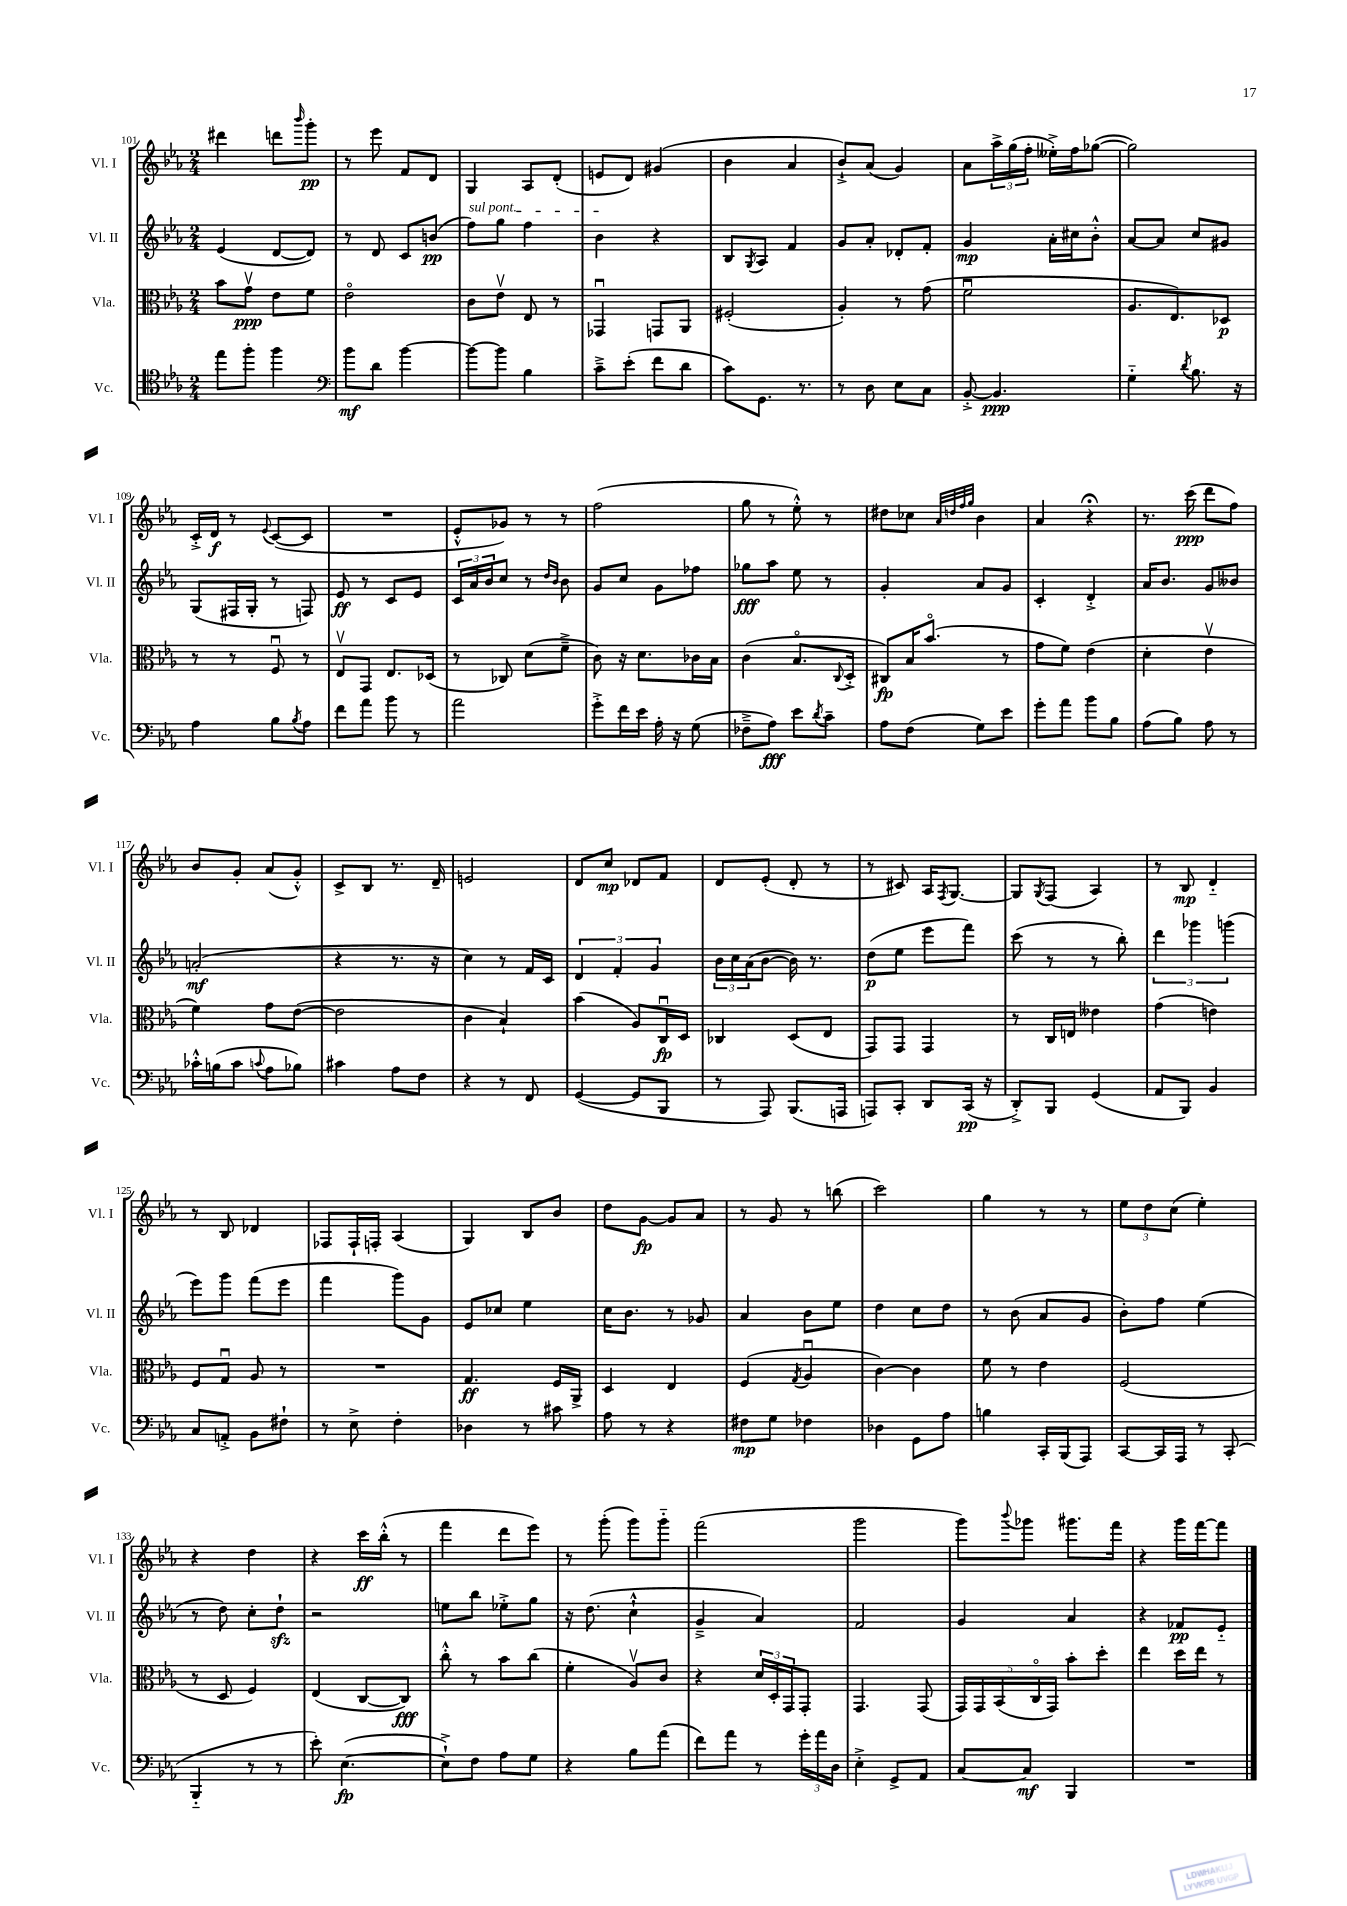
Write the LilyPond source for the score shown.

<<
\new StaffGroup <<
\new Staff = "s0" \with { instrumentName = "Vl. I" shortInstrumentName = "Vl. I" } {
    \clef treble \key ees \major \numericTimeSignature \time 2/4
    dis'''4 d'''8 \grace { bes'''16 } g'''8-.\pp |
    r8 ees'''8 f'8 d'8 |
    g4 aes8 d'8-.( |
    e'8 d'8) gis'4( |
    bes'4 aes'4 |
    bes'8-!->) aes'8( g'4) |
    aes'8 \tuplet 3/2 { aes''16-> g''16( f''16-. } eeses''16-.->) f''16 ges''8~( |
    ges''2) |
    c'16-.-> d'16\f r8 \appoggiatura { ees'8 } c'8~( c'8 |
    R2 |
    ees'8-.-^ ges'8) r8 r8 |
    f''2( |
    g''8 r8 ees''8-.-^) r8 |
    dis''8 ces''8 \grace { aes'32 d''32 f''32 g''32 } bes'4 |
    aes'4 r4\fermata |
    r8. c'''16\ppp( d'''8 f''8) |
    bes'8 g'8-. aes'8( g'8-.-^) |
    c'8-> bes8 r8. d'16-- |
    e'2 |
    d'8 c''8\mp des'8 f'8 |
    d'8 ees'8-.( d'8-. r8 |
    r8 cis'8) aes16 \acciaccatura { f8 } g8.~ |
    g8 \acciaccatura { g8 } f8( aes4) |
    r8 bes8\mp d'4-_ |
    r8 bes8 des'4 |
    fes8 fes16-! f16-. aes4( |
    g4) bes8 bes'8 |
    d''8 g'8~\fp g'8 aes'8 |
    r8 g'8 r8 b''8( |
    c'''2) |
    g''4 r8 r8 |
    \tuplet 3/2 { ees''8 d''8 c''8( } ees''4-.) |
    r4 d''4 |
    r4 c'''16\ff bes''16-.-^( r8 |
    f'''4 d'''8 ees'''8) |
    r8 g'''8-.( g'''8) g'''8-_ |
    f'''2( |
    g'''2 |
    g'''8) \appoggiatura { bes'''8 } ges'''8 gis'''8. f'''16 |
    r4 g'''16 f'''16~ f'''8 \bar "|." |
}
\new Staff = "s1" \with { instrumentName = "Vl. II" shortInstrumentName = "Vl. II" } {
    \clef treble \key ees \major \numericTimeSignature \time 2/4
    ees'4( d'8~ d'8) |
    r8 d'8 c'8 b'8\pp( |
    \once \override TextSpanner.bound-details.left.text = \markup { \italic "sul pont." } f''8\startTextSpan) g''8 f''4 |
    bes'4\stopTextSpan r4 |
    bes8 \acciaccatura { g8 } aes8 f'4 |
    g'8 aes'8-. des'8-. f'8-. |
    g'4\mp aes'16-. cis''16 bes'8-.-^ |
    aes'8~ aes'8 c''8 gis'8 |
    g8( fis16 g16-. r8 f8) |
    ees'8\ff r8 c'8 ees'8 |
    \tuplet 3/2 { c'16 aes'16 bes'16 } c''8 r8 \grace { d''16 bes'16 } bes'8 |
    g'8 c''8 g'8 fes''8 |
    ges''8\fff aes''8 ees''8 r8 |
    g'4-. aes'8 g'8 |
    c'4-. d'4-.-> |
    aes'16 bes'8. g'8 beses'8 |
    a'2-.\mf( |
    r4 r8. r16 |
    c''4) r8 f'16 c'16 |
    \tuplet 3/2 { d'4 f'4-. g'4 } |
    \tuplet 3/2 { bes'16 c''16 aes'16( } bes'8~ bes'16) r8. |
    d''8\p( ees''8 ees'''8 f'''8) |
    c'''8( r8 r8 bes''8-.) |
    \tuplet 3/2 { d'''4 ges'''4 g'''4( } |
    ees'''8) g'''8 f'''8( ees'''8 |
    f'''4 g'''8) g'8 |
    ees'8 ces''8 ees''4 |
    c''16 bes'8. r8 ges'8 |
    aes'4 bes'8 ees''8 |
    d''4 c''8 d''8 |
    r8 bes'8( aes'8 g'8 |
    bes'8-.) f''8 ees''4( |
    r8 d''8) c''8-. d''8-!\sfz |
    r2 |
    e''8 bes''8 ees''8-.-> g''8 |
    r16 d''8.( c''4-!-^ |
    g'4---> aes'4) |
    f'2 |
    g'4 aes'4 |
    r4 fes'8\pp ees'8-_ \bar "|." |
}
\new Staff = "s2" \with { instrumentName = "Vla." shortInstrumentName = "Vla." } {
    \clef alto \key ees \major \numericTimeSignature \time 2/4
    bes'8 g'8\upbow\ppp ees'8 f'8 |
    ees'2\flageolet |
    c'8 ees'8\upbow ees8 r8 |
    ges,4\downbow g,8 aes,8 |
    fis2-.( |
    aes4-.) r8 g'8( |
    f'2\downbow |
    aes8. ees8.) des8\p |
    r8 r8 f8\downbow r8 |
    ees8\upbow g,8 ees8. des16( |
    r8 ces8) d'8( f'8---> |
    c'8) r16 d'8. ces'16 bes16 |
    c'4( bes8.\flageolet \appoggiatura { c8 } d16-.-> |
    cis8\fp) bes16 bes'8.\flageolet( r8 |
    g'8 f'8) ees'4( |
    d'4-. ees'4\upbow |
    f'4) g'8 ees'8~( |
    ees'2 |
    c'4 bes4-!) |
    bes'4( aes8) c16\downbow\fp d16 |
    ces4 d8( ees8 |
    g,8) g,8 g,4 |
    r8 c16 e16 eeses'4 |
    g'4( e'4) |
    f8 g8\downbow aes8 r8 |
    R2 |
    g4.\ff f16 aes,16-> |
    d4 ees4 |
    f4( \acciaccatura { g8 } aes4\downbow |
    c'4~) c'4 |
    f'8 r8 ees'4 |
    f2( |
    r8 d8 f4) |
    ees4( c8~ c8\fff) |
    c''8-.-^ r8 bes'8 c''8( |
    f'4-. aes8\upbow) c'8 |
    r4 \tuplet 3/2 { d'16 d16-. g,16 } g,8-. |
    g,4. g,8( |
    \tuplet 5/4 { g,16) g,16 bes,16( c16\flageolet g,16) } bes'8-. d''8-. |
    ees''4 d''16 ees''16 r8 \bar "|." |
}
\new Staff = "s3" \with { instrumentName = "Vc." shortInstrumentName = "Vc." } {
    \clef tenor \key ees \major \numericTimeSignature \time 2/4
    ees''8 f''8-. f''4 |
    \clef bass bes'8\mf d'8 bes'4~ |
    bes'8~ bes'8 bes4 |
    c'8---> ees'8-.( f'8 d'8 |
    c'8) g,8. r8. |
    r8 d8 ees8 c8 |
    bes,8~-.-> bes,4.\ppp |
    g4-_ \acciaccatura { d'8 } bes8. r16 |
    aes4 bes8 \acciaccatura { bes8 } aes8 |
    f'8 aes'8 bes'8 r8 |
    aes'2 |
    g'8-.-> f'16 ees'16 aes16-. r16 g8( |
    fes8---> aes8\fff) ees'8 \acciaccatura { d'8 } c'8-- |
    aes8 f8( g8) ees'8 |
    g'8-. aes'8 bes'8 bes8 |
    aes8( bes8) aes8 r8 |
    ces'16-.-^ b16( ces'8 \appoggiatura { c'8 } aes8 bes8) |
    cis'4 aes8 f8 |
    r4 r8 f,8 |
    g,4~( g,8 bes,,8 |
    r8 aes,,8) bes,,8.( a,,16 |
    a,,8) c,8-. d,8 c,16\pp( r16 |
    d,8-.->) bes,,8 g,4( |
    aes,8 bes,,8) bes,4 |
    c8 a,8-.-> bes,8 fis8-! |
    r8 ees8-> f4-. |
    des4 r8 cis'8 |
    aes8 r8 r4 |
    fis8\mp g8 fes4 |
    des4 g,8 aes8 |
    b4 c,16-. bes,,16( aes,,8) |
    c,8~ c,16 aes,,16 r8 c,8-.( |
    bes,,4-_ r8 r8 |
    ees'8-.) ees4.~\fp( |
    ees8-!->) f8 aes8 g8 |
    r4 bes8 aes'8( |
    f'8) aes'8 r8 \tuplet 3/2 { g'16-. aes'16 d16 } |
    ees4-.-> g,8-> aes,8 |
    c8~ c8\mf bes,,4 |
    R2 \bar "|." |
}
>>
>>
\layout { \context { \Score currentBarNumber = #101 } }
